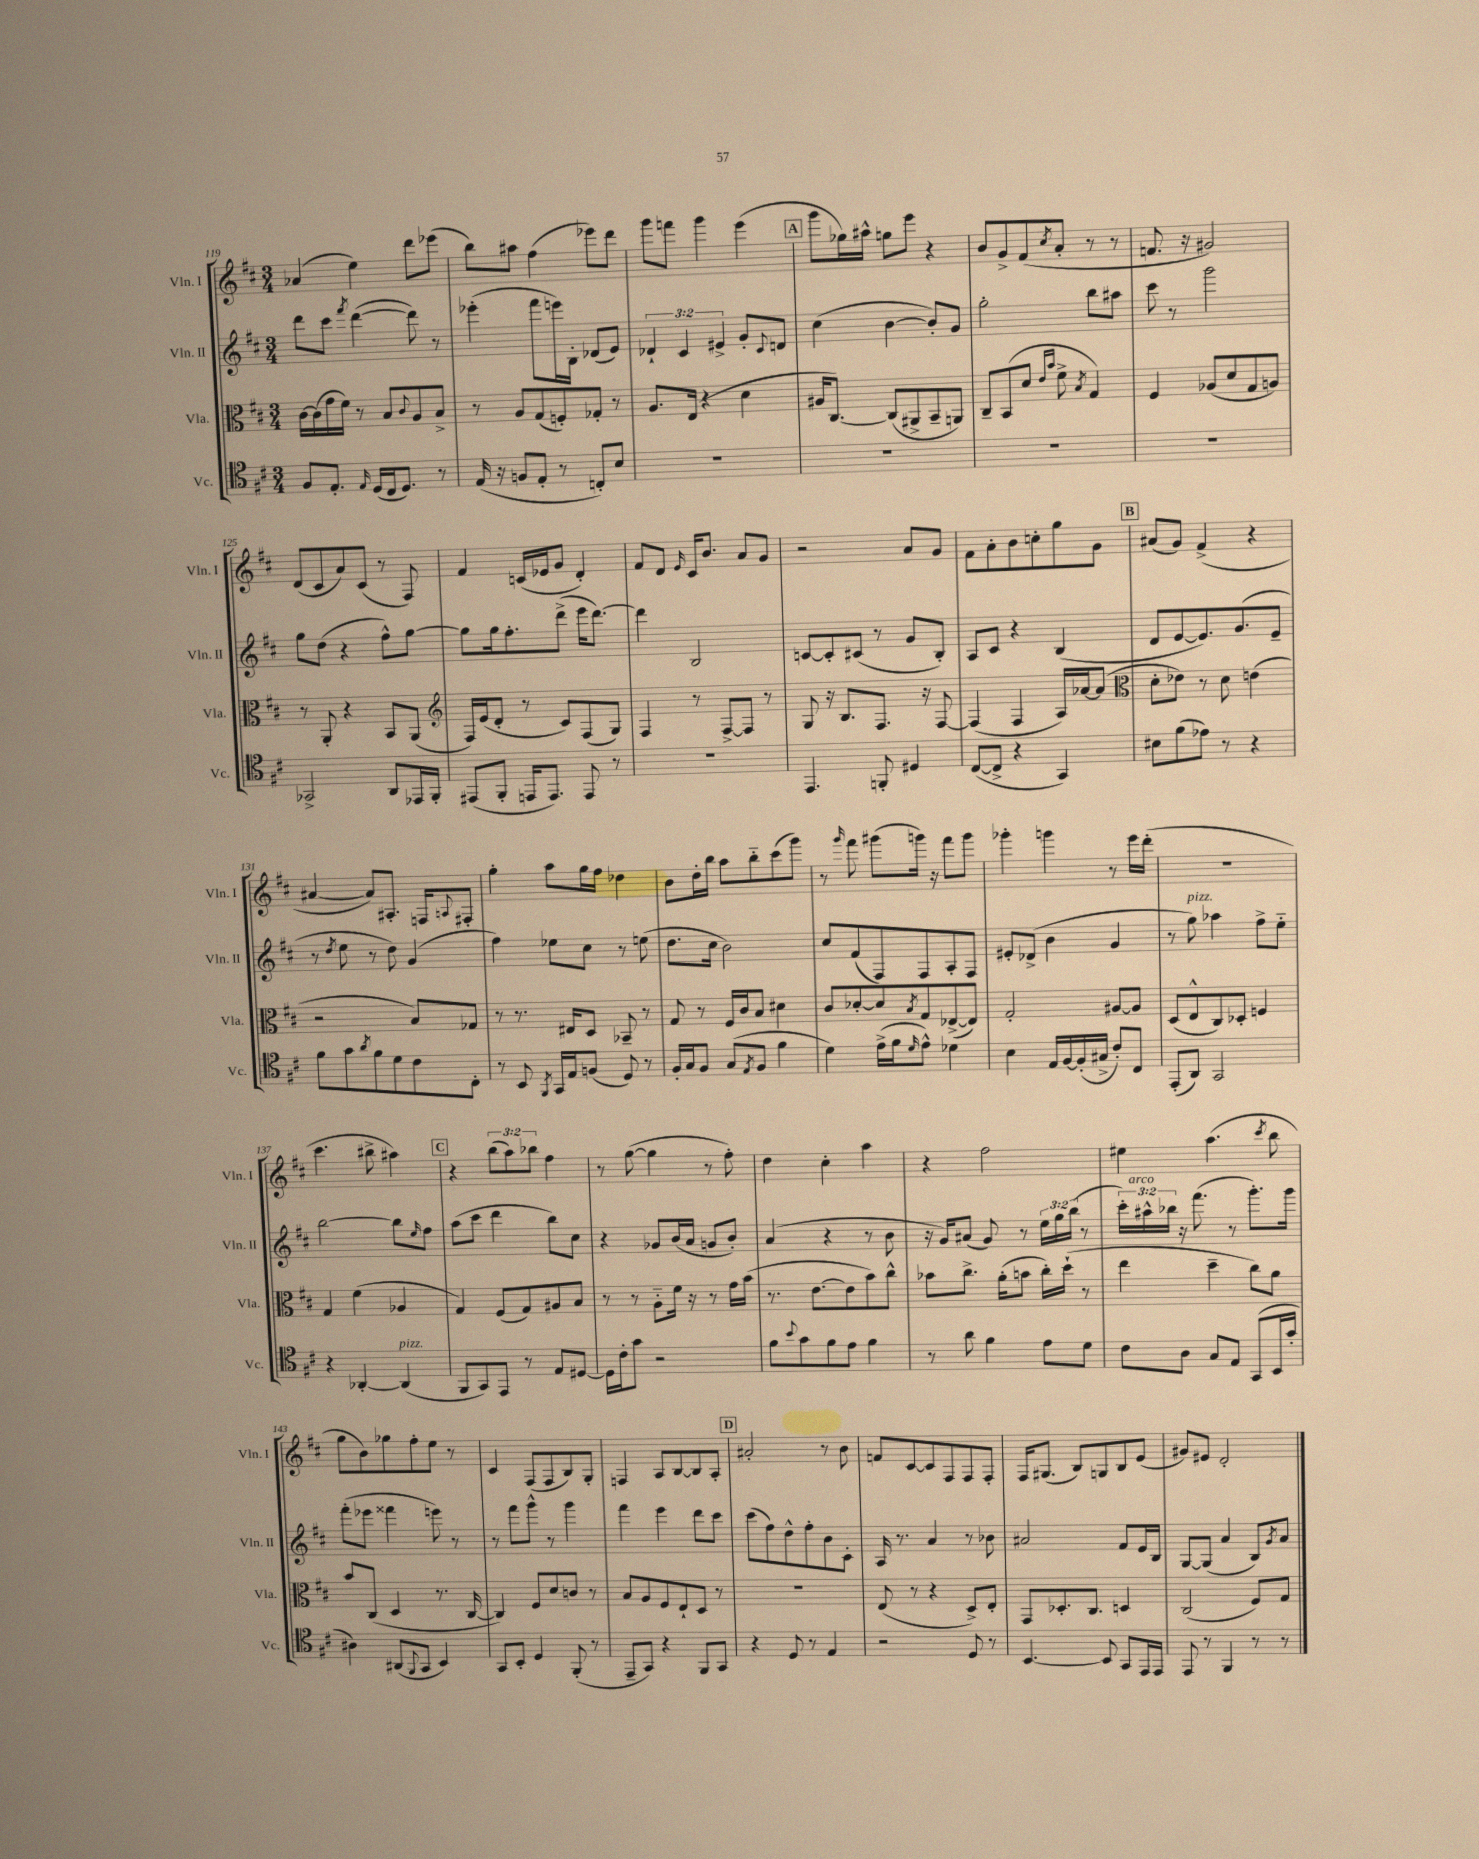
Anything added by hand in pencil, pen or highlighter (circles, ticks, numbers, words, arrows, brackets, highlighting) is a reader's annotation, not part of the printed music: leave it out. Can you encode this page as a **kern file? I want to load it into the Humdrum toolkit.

**kern	**kern	**kern	**kern
*part4	*part3	*part2	*part1
*staff4	*staff3	*staff2	*staff1
*I"Vc.	*I"Vla.	*I"Vln. II	*I"Vln. I
*I'Vc.	*I'Vla.	*I'Vln. II	*I'Vln. I
*clefC4	*clefC3	*clefG2	*clefG2
*k[f#c#]	*k[f#c#]	*k[f#c#]	*k[f#c#]
*M3/4	*M3/4	*M3/4	*M3/4
=119	=119	=119	=119
8F#/L	[16c#\LL	8ddd\L	(4a-X/
.	(16c#\]	.	.
8.E'/J	16g\	8ccc#\J	.
.	16f#\JJ)	.	.
.	.	8qfff#/	.
.	8r	([4ddd\	4ee\)
16qqE/	.	.	.
(16D/LL	.	.	.
16C#/J	8B/L	.	.
8.D/J)	.	.	.
.	8qqc#/	.	.
.	8A/	8ddd\])	8ddd\L
8r	8B^/J	8r	(8eee-X\J
=120	=120	=120	=120
(16E/	8r	(4eee-X'\	8bb\L)
16r	.	.	.
8Fn/L	8A/L	.	8aa#X\J
8E'/J	(8G/	8fff#\L	(4ff#\
8r	8Fn'/)	16eeen\L)	.
.	.	16B'\JJ	.
8Cn'/L)	8G-X'/J	(8d-X/L	8eee-X\L)
8B/J	8r	8e/J)	8ddd\J
=121	=121	=121	=121
2.r	8.A/L	6d-X`/	8ggg\L
.	.	.	8fffn\J
.	.	6c#/	.
.	(16E/Jk	.	.
.	4r	.	4ggg\
.	.	6e#X^/	.
.	4d\	8g'/L	(4eee\
.	.	8qqc#/	.
.	.	8dn/J	.
!!LO:REH:place=s1:t=A
=122	=122	=122	=122
2.r	16A#X/KL	(4cc#\	8ggg\L
.	[8.C#/J)	.	.
.	.	.	16gg-X\L)
.	.	.	16aa#X^^\JJ
.	(8C#/L]	[4b\	8ggn\L
.	8AA#X^/	.	8eee\J
.	8BB~/	8b'/L])	4r
.	8AAn/J)	8g/J	.
=123	=123	=123	=123
2.r	8C#~/L	2gg'\	8b/L
.	(8BB/	.	8g^/
.	8d/J	.	(8f#/
.	16qqe/LL	.	.
.	16qqb/JJ	.	8qcc#/
.	8f#^\	.	8a'/J
.	8qB/	.	.
.	4G/)	8bb\L	8r
.	.	8aa#X\J	8r
=124	=124	=124	=124
2.r	4F#/	8ccc#\	8.fn/
.	.	8r	.
.	.	.	16r
.	(8A-X/L	2ggg\	2g#X/)
.	8d/	.	.
.	8G/	.	.
.	8An/J)	.	.
!!LO:LB:g=z
=125	=125	=125	=125
2GG-X^/	8r	8gg\L	(8d/L
.	8AA'/	(8dd\J	8c#/
.	4r	4r	8a/)
.	.	.	(8c#/J
8AA/L	8BB/L	8ff#^^\L)	8r
16EE-X/L	(8AA/J	[8gg\J	8F#/)
16FF#'/JJ	.	.	.
=126	=126	=126	=126
*	*clefG2	*	*
(8EE#X/L	16F#/LL)	8gg\L]	4f#/
.	(16e/J	.	.
8FF#'/J	8d'/J	16gg\k	.
.	.	8.ff#'\	.
16EEn/KL	8r	.	(16cn/LL
8.EE/J)	.	.	16e-X/J
.	8c#/L)	(8ddd^\J	8g/J
8EE/	(8F#/	16eee\KL	4d'/)
.	.	[8.ddd\J)	.
8r	8G/J)	.	.
=127	=127	=127	=127
2.r	4F#/	4ddd\]	8f#/L
.	.	.	8d/J
.	.	.	16qqe/
.	8r	2B/	16c#/KL
.	.	.	8.b/J
.	[8F#^/L	.	.
.	8F#/J]	.	8a/L
.	8r	.	8g/J
=128	=128	=128	=128
4.EE/	8G/	[8cn/L	2r
.	16r	8c'/]	.
.	8.B/L	.	.
.	.	(8c#X/J	.
8FFn'/	8.F#/J	8r	.
4D#X/	.	8g/L	8a/L
.	16r	.	.
.	[8F#/	8B'/J)	8g/J
=129	=129	=129	=129
([8C#/L	(4F#/]	8A/L	8f#\L
8C#^/J]	.	8c#/J	8a'\
4r	4F#/	4r	8b\
.	.	.	8ccn'\
4GG/)	16A/LL)	(4B/	8gg\
.	[16a-X/J	.	.
.	(8a-/J]	.	8g\J
!!LO:REH:place=s1:t=B
=130	=130	=130	=130
*	*clefC3	*	*
8B#X\L	8d'\L	8d/L	(8a#X/L
(8f#\	8e-X\J)	[8e/	8g/J)
8e-X\J)	8r	8.e/])	(4f#^/
8r	8d\	.	.
.	.	(8.g/	.
4r	(4en\	.	4r
.	.	8e~/J	.
!!LO:LB:g=z
=131	=131	=131	=131
8f#\L	2r	8r	[4a#X/
.	.	8qdd/	.
8g\	.	8ee\	.
8qa/	.	.	.
8f#\	.	8r	8a#/L])
8d\	.	8dd\)	8.A#X'/J
8c#\	8B/L)	(4g/	.
.	.	.	16Fn/KL
.	.	.	8qqAn/
8C#'\J	8G-X/J	.	8F#X'/J
=132	=132	=132	=132
8r	8r	4ff#\)	4gg'\
8BB/	8.r	.	.
8qFF#/	.	.	.
16GG/LL	.	8ee-X\L	8aa\L
16E/J	16E#X/KL	.	.
(8Fn/J	8D/J	8cc#\J	16gg\L
.	.	.	16ff#\JJ
8D/)	8BB-X~/	8r	4dd-X\
8r	8r	(8een\	.
=133	=133	=133	=133
16F#'/LL	8G/	8.dd\L	8b\L
16G/J	.	.	.
8F#/J	8r	.	16dd'\L
.	.	16cc#\Jk	16bb\JJ
(8G/L	16F#/LL	2b\)	8aa\L
.	16c#/J	.	.
8qE/	.	.	.
8F#/J	8B/J	.	8bb\
4f#\	4d#X\	.	(8ccc#\
.	.	.	8ggg\J)
=134	=134	=134	=134
4d\)	8c#/L	8cc#/L	8r
.	.	.	16qqggg/
.	[8d-X'/	(8f#/	8fff#\
(16e^\LL	8d-/]	8F#/)	(8ggg#X\L
16f#\J	.	.	.
16qqd/	8qB/	.	.
8e^^\J)	8G/	8F#/	16gggn\Jk)
.	.	.	16r
4d-X\	([8E-X^/	8A'/	8fff#\L
.	8E-/J])	8F#/J	8ggg\J
=135	=135	=135	=135
4B\	2G'/	8e#X'/L	4ggg-X'\
.	.	(8d-X^/J	.
16E/LL	.	4b\	4gggn\
[16F#/	.	.	.
(16F#'/]	.	.	.
16G#X^/JJ	.	.	.
8c#'/L)	[8A#X/L	4g/	8r
8C#/J	8A#/J]	.	16eee\LL
.	.	.	(16ddd'\JJ
=136	=136	=136	=136
(8EE'/L	(8D/L	8r	2.r
!	!	!LO:TX:a:i:t=pizz.	!
8AA/J)	8E^^/	8gg\)	.
2GG/	8C#/)	4aa-X\	.
.	8D-X'/J	.	.
.	4Fn/	8ff#^\L	.
.	.	8ee\J	.
!!LO:LB:g=z
=137	=137	=137	=137
4r	4G/	[2bb\	4.ccc#\
[4AA-X'/	(4f#\	.	.
.	.	.	8bb#X^\
!LO:TX:a:i:t=pizz.	!	!	!
(4AA-/]	4A-X/	8bb\L]	4aa#X\)
.	.	16qqee/	.
.	.	8ff#\J	.
!!LO:REH:place=s1:t=C
=138	=138	=138	=138
8FF#/L	4G/)	(8aa\L	4r
8GG/)	.	8ccc#\J	.
8EE/J	(8F#/L	4ddd\	(12bb\L
.	.	.	12aa\)
8r	8G/)	.	.
.	.	.	12bb-X\J
8E/L	8A#X/	8bb\L)	4ff#\
[8D#X/J	8B/J	8cc#\J	.
=139	=139	=139	=139
16D#\LL]	8r	4r	8r
16c#'\J	.	.	.
8g\J	8r	.	([8gg\
2r	8A\L	8g-X/L	4gg\]
.	16f#\Jk	(16b/L	.
.	16r	16a/JJ	.
.	8r	8gn/L	8r
.	16g\LL	8b'/J)	8ff#'\)
.	(16b\JJ	.	.
=140	=140	=140	=140
8f#\L	8.r	(4a/	4dd\
8qqb/	.	.	.
8g\	.	.	.
.	[8.e\L	.	.
8f#\	.	4r	4cc#'\
8e\J	8e\]	.	.
4f#\	8b\)	8r	4aa\
.	8cc#^^\J	8b\	.
=141	=141	=141	=141
8r	8b-X\L	16r	4r
.	.	16g/KL)	.
8a\	8.cc#^\J	(8a#X/J	.
4f#\	.	8g/)	2ff#\
.	(16a'\KL	.	.
.	8bn\J	8r	.
8e\L	16cc#'\LL)	24ee\LL	.
.	.	24gg\	.
.	(16dd`\JJ	.	.
.	.	(24bb\JJ	.
8d\J	8r	8r	.
=142	=142	=142	=142
8c#\L	4ee\	24ccc#'\LL)	4ee#X\
!	!	!LO:TX:a:i:t=arco	!
.	.	24aa#X^^\	.
.	.	24bb-X\JJ	.
8A\J	.	16r	.
.	.	(8.fff#\	.
8G/L	4dd~\	.	(4.aa\
8E/J	.	8r	.
(8GG/L	8cc#\L)	8.ggg'\L)	.
.	.	.	8qccc#/
16BB/L	8a\J	.	8bb\
16g'/JJ	.	16ggg\Jk	.
!!LO:LB:g=z
=143	=143	=143	=143
4A#X\)	8b/L	(8fff#'\L	8gg\L
.	(8C#/J	8eee-X\J	8b\)
(8AA#X/L	4D/	4fff##X\	8gg-X\
8qqFF#/	.	.	.
8GG/J	.	.	8ff#'\
4BB/)	8.r	8eeen\)	8ee\J
.	.	8r	8r
.	[16C#/	.	.
=144	=144	=144	=144
8GG/L	4C#/])	8r	4c#/
8BB'/J	.	8fff#\L	.
4D/	8F#/L	8ggg^^\J	(8F#/L
.	8d/	8r	8F#/
(8FF#'/	8cn/J	4ggg\	8B/)
8r	8r	.	8G'/J
=145	=145	=145	=145
8EE~/L	8B/L	4fff#\	4Fn/
8GG/J)	8A/	.	.
4r	8F#/	4eee\	8A/L
.	8E`/	.	[8B/
8FF#/L	8D/J	8ddd\L	8B/]
8GG/J	8r	8ccc#\J	8A'/J
!!LO:REH:place=s1:t=D
=146	=146	=146	=146
4r	2.r	(8ccc#\L	2a#X'/
.	.	8ff#\)	.
8D/	.	8dd^^\	.
8r	.	8ff#'\	.
4E/	.	8b\	8r
.	.	8c#'\J	8b\
=147	=147	=147	=147
2r	(8E/	16A/	8fn/L
.	.	8.r	.
.	8r	.	[8c#/
.	4r	4a/	8c#/]
.	.	.	8F#/
8D/	8D^/L)	8r	8F#/
8r	8E'/J	8b-X\	8F#'/J
=148	=148	=148	=148
[4.BB/	8GG/L	2a#X/	16F#/KL
.	.	.	(8.G#X/J
.	8.D-X'/	.	.
.	.	.	8B/L)
.	8.C#/J	.	.
8BB/]	.	.	8Gn/
8GG/L	4Dn/	8f#/L	8B/
16EE/L	.	16e/L	(8e/J
16EE/JJ	.	16B/JJ	.
=149	=149	=149	=149
8EE/	(2C#/	[8G/L	8g#X/L)
8r	.	(8G/J]	8e#X/J
4FF#/	.	4a/	2d'/
8r	8F#/L)	8B/L)	.
.	.	8qg/	.
8r	8G/J	8a/J	.
==	==	==	==
*-	*-	*-	*-
